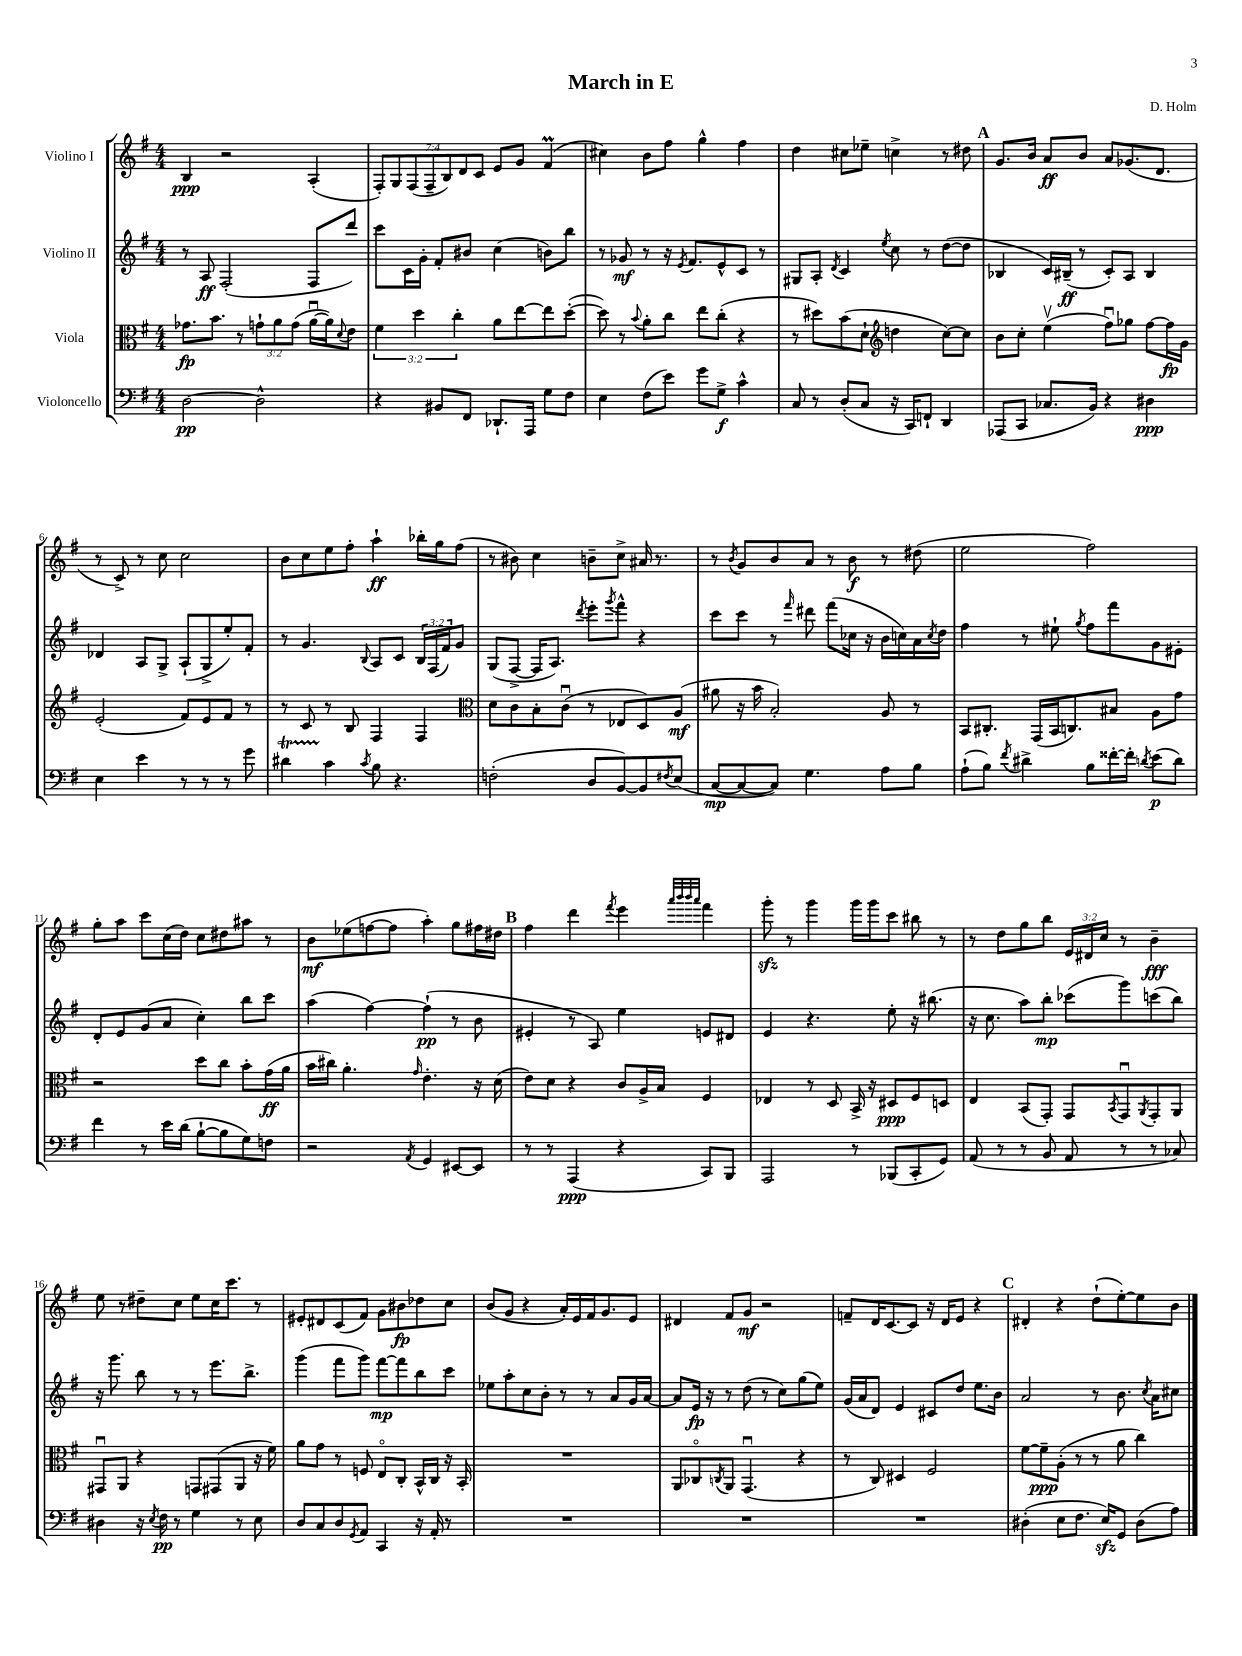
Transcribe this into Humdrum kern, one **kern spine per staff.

**kern	**kern	**kern	**kern
*staff4	*staff3	*staff2	*staff1
*clefF4	*clefC3	*clefG2	*clefG2
*k[f#]	*k[f#]	*k[f#]	*k[f#]
*M4/4	*M4/4	*M4/4	*M4/4
[2D\	8.g-\L	8r	4B/
.	.	8A/	.
.	8.b\J	.	.
.	.	(2F#'/	2r
.	8r	.	.
2D^^\]	12g`\L	.	.
.	12a\	.	.
.	(12g\J	.	.
.	[16au\LL	8F#/L	(4A'/
.	16a\]J)	.	.
.	8qqd/	.	.
.	8e\J	8ddd/J)	.
=	=	=	=
4r	6f#\	8ccc\L	14F#'/L)
.	.	.	14G/
.	.	16c\L	.
.	.	.	(14F#/
.	6dd\	.	.
.	.	16g'\JJ	.
.	.	.	14F#~/
8BB#/L	.	8f#'/L	.
.	.	.	14B/)
.	6cc'\	.	.
.	.	.	14d/
8FF#/J	.	8b#/J	.
.	.	.	14c/J
8.DD-`/L	8a\L	(4cc\	8e/L
.	[8ee\	.	8g/J
16AAA/Jk	.	.	.
8G\L	8ee\]	8b\L)	(4f#/
8F#\J	([8dd'\J	8bb\J	.
=	=	=	=
4E\	8dd\])	8r	4cc#\)
.	8r	8g-/	.
.	8qqb/	.	.
(8F#\L	8a'\L	8r	8b\L
8e\J)	8cc\J	16r	8ff#\J
.	.	8qe/	.
.	.	8.f#/L	.
8g\L	8ee\L	.	4gg^^\
8G^\J	(8cc'\J	8e^^/	.
4c^^\	4r	8c/J	4ff#\
.	.	8r	.
=	=	=	=
8C/	8r	8G#/L	4dd\
8r	8dd#\L)	8A'/J	.
.	.	8qd/	.
(8D'/L	(8b\	4c/	8cc#\L
8C/J	8d`\J	.	8ee-~\J
*	*clefG2	*	*
.	.	8qee/	.
16r	4dd\	8cc\	4cc^\
16CC/LK)	.	.	.
8FF`/J	.	8r	.
4DD/	[8cc\L)	([8dd\L	8r
.	8cc\]J	8dd\]J	8dd#\
=	=	=	=
(8AAA-/L	8b\L	4B-/	8.g/L
8CC/J	8cc'\J	.	.
.	.	.	16b/Jk
8.C-/L	(4eev\	16c/LL)	8a/L
.	.	(16B#~/JJ	.
.	.	8r	8b/J
16BB/Jk)	.	.	.
4r	8ff#u\L)	8c'/L)	8a/L
.	8gg-\J	8A/J	(8.g-/
4D#\	[8ff#\L	4B#/	.
.	.	.	8.d/J
.	16ff#\]L	.	.
.	16g\JJ	.	.
=	=	=	=
4E\	(2e'/	4d-/	8r
.	.	.	8c^/)
4e\	.	8A/L	8r
.	.	8G^/J	8cc\
8r	8f#/L)	(8A`/L	2cc\
8r	8e/	8G^/	.
8r	8f#/J	8ee'/)	.
8g\	8r	8f#'/J	.
=	=	=	=
4d#\	8r	8r	8b\L
.	8c/	4.g/	8cc\
4c\	8r	.	8ee\
.	8B/	.	8ff#'\J
8qc/	.	8qqB/	.
8B\	4F#/	8A/L	4aa`\
4.r	.	8c/J	.
.	4F#/	24B/LL	16bb-'\LL
.	.	(24F#/	.
.	.	.	16gg\J
.	.	24f#/J)	.
.	.	8g/J	(8ff#\J
=	=	=	=
*	*clefC3	*	*
(2F'\	8d\L	(8G/L	8r
.	8c\	[8F#^/J	8b#\)
.	8B'\	16F#/]LK	4cc\
.	.	8.A/J)	.
.	(8cu\J	.	.
.	.	8qddd/	.
8D/L	8r	8eee'\L	8b~\L
.	.	8qggg/	.
[8BB/)	8E-/L	8fff#^^\J	8cc^\J
8BB/]	8D/)	4r	16a#/
.	.	.	8.r
8qF#/	.	.	.
(8E/J	(8A/J	.	.
=	=	=	=
[8C/L	8a#\	8ccc\L	8r
.	.	.	8qb/
8C/_	16r	8ccc\J	8g/L
.	16b\	.	.
8C/]J)	2B'/)	8r	8b/
.	.	16qqfff#/	.
4.G\	.	8ddd#\	8a/J
.	.	(8fff#\L	8r
.	.	16cc-\Jk	8b\
.	.	16r	.
8A\L	8A/	16b\LL	8r
.	.	16cc\)	.
8B\J	8r	16a\	(8dd#\
.	.	8qcc/	.
.	.	16dd\JJ	.
=	=	=	=
(8A`\L	8BB/L	4ff#\	2ee\
8B\J)	8.C#'/J	.	.
8qf#/	.	.	.
4d#^\	.	8r	.
.	(16GG/LL	.	.
.	16BB/J	8ee#`\	.
.	8.C/)	.	.
.	.	8qgg/	.
8B\L	.	8ff#\L	2ff#\)
[16f##'\L	8B#/J	8fff#\	.
16f##'\]JJ	.	.	.
8qd/	.	.	.
(8e\L	8A\L	8g\	.
8d\J)	8g\J	8e#'\J	.
=	=	=	=
4f#\	2r	8d'/L	8gg'\L
.	.	8e/	8aa\J
8r	.	(8g/	8ccc\L
16e\LL	.	8a/J	(16cc\L
(16d\JJ	.	.	16dd\JJ)
[8B`\L	8dd\L	4cc'\)	8cc\L
8B\]	8cc\J	.	8dd#\
8G\)	8b'\L	8bb\L	8aa#\J
8F\J	(16g\L	8ccc\J	8r
.	16a\JJ	.	.
=	=	=	=
2r	16b\LL	(4aa\	8b\L
.	16cc#\JJ)	.	.
.	4.a'\	.	(8ee-\
.	.	[4ff#\)	[8ff\
.	.	.	8ff\]J
8qAA/	16qqg/	.	.
4GG/	4.e'\	(4ff#`\]	4aa'\)
[8EE#/L	.	8r	8gg\L
8EE#/]J	16r	8b\	16ff#\L
.	(16d\	.	16dd#\JJ
=	=	=	=
8r	8e\L)	4e#'/	4ff#\
8r	8d\J	.	.
(4AAA/	4r	8r	4ddd\
.	.	8A/)	.
.	.	.	8qfff#/
4r	8c/L	4ee\	4eee\
.	16A^/L	.	.
.	16B/JJ	.	.
.	.	.	32qqaaa/LLL
.	.	.	32qqbbb/
.	.	.	32qqbbb/
.	.	.	32qqaaa/JJJ
8CC/L)	4F#/	8e/L	4fff#\
8BBB/J	.	8d#/J	.
=	=	=	=
2AAA/	4E-/	4e/	8ggg'\
.	.	.	8r
.	8r	4.r	4ggg\
.	8D/	.	.
8r	16BB^/	.	16ggg\LL
.	16r	.	16ggg\J
(8BBB-/L	8D#/L	8ee'\	8ccc\J
8CC'/	8F#/	16r	8bb#\
.	.	(8.bb#\	.
8GG/J)	8D/J	.	8r
=	=	=	=
(8AA/	4E/	16r	8r
.	.	8.cc\	.
8r	.	.	8dd\L
8r	(8BB/L	8aa\L)	8gg\
8BB/	8GG'/J)	8bb'\J	8bb\J
8AA/	8GG/L	(8ccc-\L	24e/LL
.	.	.	24d#/
.	.	.	24cc/JJ
.	8qBB/	.	.
8r	8GGu/	8ggg\)	8r
.	8qAA/	.	.
8r	8GG'/	(8ccc\	4b~\
8C-/)	8AA/J	8bb\J)	.
=	=	=	=
4D#\	8GG#u/L	16r	8ee\
.	.	8.ggg\	.
.	8AA/J	.	8r
16r	4r	8bb\	8dd#~\L
8qE/	.	.	.
16F#\	.	.	.
8r	.	8r	8cc\J
4G\	8GG/L	8r	8ee\L
.	(8GG#/	8.eee\L	16cc\K
.	.	.	8.ccc\J
8r	8AA/J	.	.
.	.	8.bb^\J	.
8E\	16r	.	8r
.	16f#\)	.	.
=	=	=	=
8D/L	8a\L	(4ggg\	8e#'/L
8C/	8g\J	.	8d#/
8D/	8r	8fff#\L	(8c/
8qGG/	.	.	.
8AA/J	8F/	8ggg\J)	8f#/J)
4CC/	8Eo/L	[8fff#\L	8g\L
.	8C'/J	8fff#\]	8b#\
16r	16BB^^/LL	8bb\	8dd-\
16AA'/	16C/JJ	.	.
8r	16r	8ccc\J	8cc\J
.	16BB'/	.	.
=	=	=	=
1r	1r	8ee-\L	(8b/L
.	.	8aa'\	8g/J
.	.	8cc\	4r
.	.	8b'\J	.
.	.	8r	16a'/LL)
.	.	.	16e/
.	.	8r	16f#/J
.	.	.	8.g/
.	.	8a/L	.
.	.	16g/L	8e/J
.	.	[16a/JJ	.
=	=	=	=
1r	8AA/L	8a/]L	4d#/
.	8C-o/	16e/Jk	.
.	.	16r	.
.	8qC/	.	.
.	8AA/J	8r	8f#/L
.	(4.GGu/	(8dd\	8g/J
.	.	8r	2r
.	.	8cc\L)	.
.	4r	(8gg\	.
.	.	8ee\J)	.
=	=	=	=
1r	8r	(16g/LL	8f~/L
.	.	16a/J	.
.	8C/)	8d/J)	16d/K
.	.	.	[8.c/
.	4D#/	4e/	.
.	.	.	8c/]J
.	2F#/	8c#/L	16r
.	.	.	16d/LK
.	.	8dd/J	8e/J
.	.	8.ee\L	4r
.	.	16b\Jk	.
=	=	=	=
(4D#'\	[8f#\L	2a/	4d#'/
.	8f#~\]	.	.
8E\L	(8A'\J	.	4r
8.F#\J	8r	.	.
.	8r	8r	(8dd`\L
16E/LK)	.	.	.
8GG/J	8a\	8.b\	[8ee'\)
(8D#\L	4cc\)	.	8ee\]
.	.	8qcc/	.
.	.	16a\LK	.
8A\J)	.	8cc#\J	8b\J
==	==	==	==
*-	*-	*-	*-
